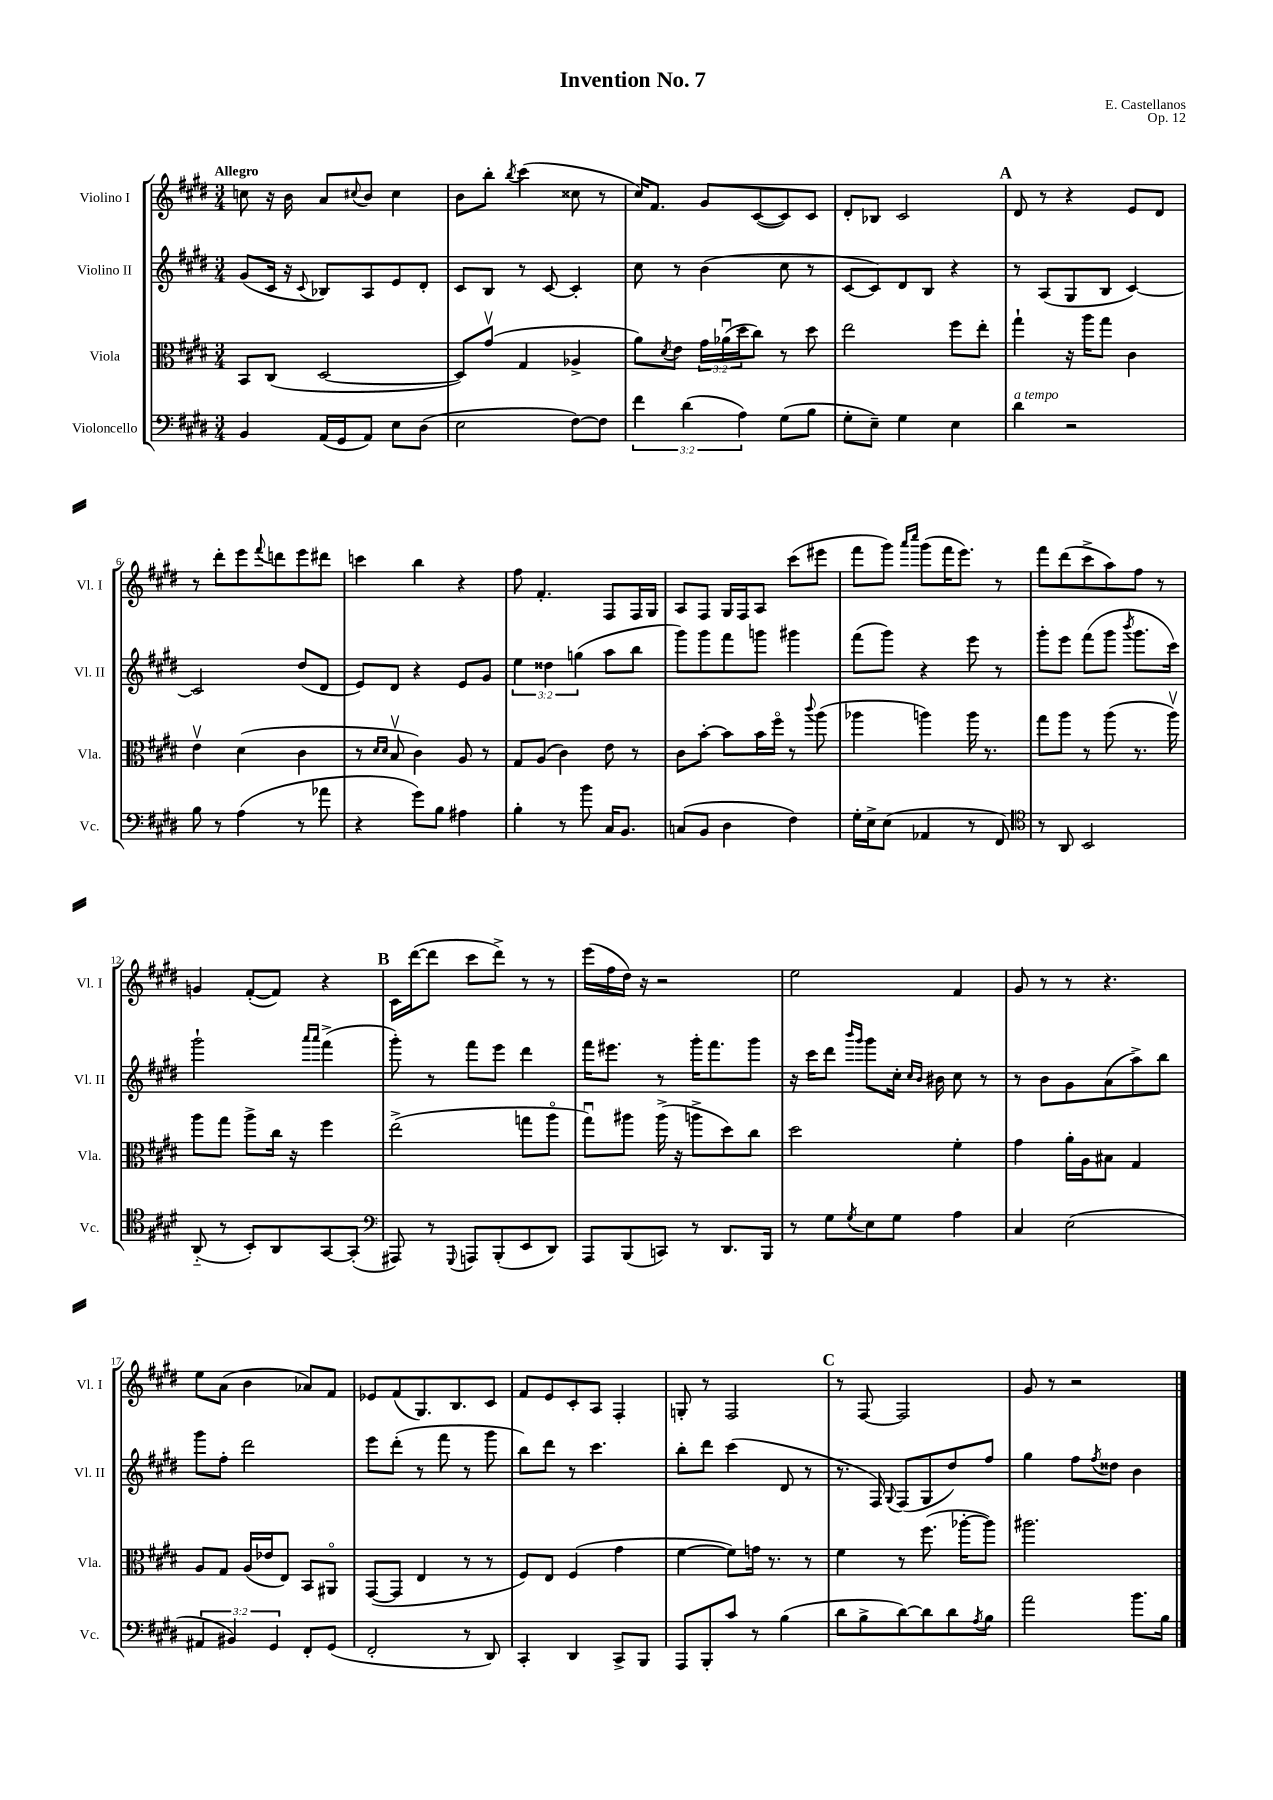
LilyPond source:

\header { title = "Invention No. 7" composer = "E. Castellanos" opus = "Op. 12" }
<<
\new StaffGroup <<
\new Staff = "s0" \with { instrumentName = "Violino I" shortInstrumentName = "Vl. I" } {
    \clef treble \key e \major \numericTimeSignature \time 3/4 \tempo "Allegro"
    c''8 r16 b'16 a'8 \appoggiatura { cis''8 } b'8 cis''4 |
    b'8 b''8-. \acciaccatura { b''8 } cis'''4( cisis''8 r8 |
    cis''16) fis'8. gis'8 cis'8~( cis'8) cis'8 |
    dis'8-. bes8 cis'2 |
    \mark \markup { \bold "A" } dis'8 r8 r4 e'8 dis'8 |
    r8 dis'''8-. e'''8 \appoggiatura { fis'''8 } d'''8 e'''8 dis'''8 |
    c'''4 b''4 r4 |
    fis''8 fis'4.-. fis8 fis16 gis16 |
    a8 fis8 gis16 fis16 a8 cis'''8( eis'''8 |
    fis'''8 gis'''8) \grace { a'''16 cis''''16 } gis'''8( fis'''16 e'''8.) r8 |
    fis'''8 dis'''8( cis'''8-> a''8) fis''8 r8 |
    g'4 fis'8~-.( fis'8) r4 |
    \mark \markup { \bold "B" } cis'16 dis'''16~( dis'''8 cis'''8 dis'''8->) r8 r8 |
    e'''16( fis''16 dis''16) r16 r2 |
    e''2 fis'4 |
    gis'8 r8 r8 r4. |
    e''8 a'8( b'4 aes'8) fis'8 |
    ees'8 fis'8( gis8.) b8. cis'8 |
    fis'8 e'8 cis'8-. a8 fis4-. |
    g8-. r8 fis2 |
    \mark \markup { \bold "C" } r8 fis8~ fis2 |
    gis'8 r8 r2 \bar "|." |
}
\new Staff = "s1" \with { instrumentName = "Violino II" shortInstrumentName = "Vl. II" } {
    \clef treble \key e \major \numericTimeSignature \time 3/4 \override Staff.TupletNumber.text = #tuplet-number::calc-fraction-text
    gis'8( cis'16 r16 \appoggiatura { cis'8 } bes8) a8 e'8 dis'8-. |
    cis'8 b8 r8 cis'8~ cis'4-. |
    cis''8 r8 b'4( cis''8 r8 |
    cis'8~ cis'8) dis'8 b8 r4 |
    \mark \markup { \bold "A" } r8 a8( gis8 b8 cis'4~) |
    cis'2 dis''8( dis'8 |
    e'8) dis'8 r4 e'8 gis'8 |
    \tuplet 3/2 { e''4 disis''4 g''4( } a''8 b''8 |
    gis'''8) gis'''8 fis'''8 g'''8 gis'''4 |
    fis'''8( gis'''8) r4 e'''8 r8 |
    gis'''8-. e'''8 fis'''8( gis'''8 \acciaccatura { b'''8 } gis'''8. cis'''16) |
    gis'''2-! \grace { a'''16 a'''16 } fis'''4->( |
    \mark \markup { \bold "B" } gis'''8-.) r8 fis'''8 e'''8 dis'''4 |
    fis'''16 eis'''8. r8 gis'''16-. fis'''8. gis'''8 |
    r16 cis'''16 dis'''8 \grace { b'''16 gis'''16 } gis'''8 cis''16-. \grace { cis''16 b'16 } bis'16 cis''8 r8 |
    r8 b'8 gis'8 a'8( a''8->) b''8 |
    gis'''8 fis''8-. dis'''2 |
    e'''8 dis'''8-.( r8 fis'''8 r8 gis'''8 |
    b''8) dis'''8 r8 cis'''4. |
    b''8-. dis'''8 cis'''4( dis'8 r8 |
    \mark \markup { \bold "C" } r8. fis16) \appoggiatura { gis8 } fis8( gis8 dis''8) fis''8 |
    gis''4 fis''8 \acciaccatura { fis''8 } disis''8 b'4 \bar "|." |
}
\new Staff = "s2" \with { instrumentName = "Viola" shortInstrumentName = "Vla." } {
    \clef alto \key e \major \numericTimeSignature \time 3/4 \override Staff.TupletNumber.text = #tuplet-number::calc-fraction-text
    b,8 cis8( dis2~ |
    dis8) gis'8\upbow( gis4 aes4-> |
    a'8) \acciaccatura { dis'8 } e'8 \tuplet 3/2 { gis'16 aes'16\downbow( dis''16 } cis''8) r8 dis''8 |
    e''2 fis''8 e''8-. |
    \mark \markup { \bold "A" } gis''4-! r16 a''16 gis''8 cis'4 |
    e'4\upbow dis'4( cis'4 |
    r8 \grace { dis'16 dis'16 } b8\upbow cis'4) a8 r8 |
    gis8 a8( cis'4) e'8 r8 |
    cis'8 b'8~-. b'8 b'16 fis''16\flageolet r8 \appoggiatura { cis'''8 } a''8( |
    aes''4 a''4) a''16 r8. |
    gis''8 a''8 r8 a''8( r8. a''16\upbow) |
    a''8 gis''8 a''8-> cis''16 r16 fis''4 |
    \mark \markup { \bold "B" } e''2->( g''8 a''8\flageolet |
    gis''8\downbow) ais''8 ais''16->( r16 a''8-> dis''8) cis''8 |
    dis''2 fis'4-. |
    gis'4 a'16-. a16 bis8 gis4 |
    a8 gis8 a16( ees'16 e8) b,8 ais,8\flageolet |
    gis,8~( gis,8 e4 r8 r8 |
    fis8) e8 fis4( gis'4 |
    fis'4~ fis'8) g'16 r8. r8 |
    \mark \markup { \bold "C" } fis'4 r8 fis''8.( aes''16~-. aes''8) |
    ais''2. \bar "|." |
}
\new Staff = "s3" \with { instrumentName = "Violoncello" shortInstrumentName = "Vc." } {
    \clef bass \key e \major \numericTimeSignature \time 3/4 \override Staff.TupletNumber.text = #tuplet-number::calc-fraction-text
    b,4 a,16( gis,16 a,8) e8 dis8( |
    e2 fis8~) fis8 |
    \tuplet 3/2 { fis'4 dis'4( a4) } gis8( b8 |
    gis8-. e8--) gis4 e4 |
    \mark \markup { \bold "A" } dis'4^\markup { \italic "a tempo" } r2 |
    b8 r8 a4( r8 aes'8 |
    r4 gis'8) b8 ais4 |
    b4-. r8 b'8 cis16 b,8. |
    c8( b,8 dis4 fis4) |
    gis16-. e16-> e8( aes,4 r8 fis,8) |
    \clef tenor r8 a,8 b,2 |
    a,8-_( r8 b,8-.) a,8 gis,8~ gis,8-.( |
    \mark \markup { \bold "B" } \clef bass ais,,8) r8 \appoggiatura { gis,,8 } a,,8 b,,8-.( e,8 dis,8) |
    a,,8 b,,8( c,8) r8 dis,8. b,,16 |
    r8 gis8 \acciaccatura { gis8 } e8 gis8 a4 |
    cis4 e2( |
    \tuplet 3/2 { ais,4 bis,4) gis,4 } fis,8-. gis,8( |
    fis,2-. r8 dis,8) |
    cis,4-. dis,4 cis,8-> b,,8 |
    a,,8 b,,8-. cis'8 r8 b4( |
    \mark \markup { \bold "C" } dis'8 b8-> dis'8~) dis'8 dis'8 \acciaccatura { a8 } b8 |
    a'2 b'8. b16 \bar "|." |
}
>>
>>
